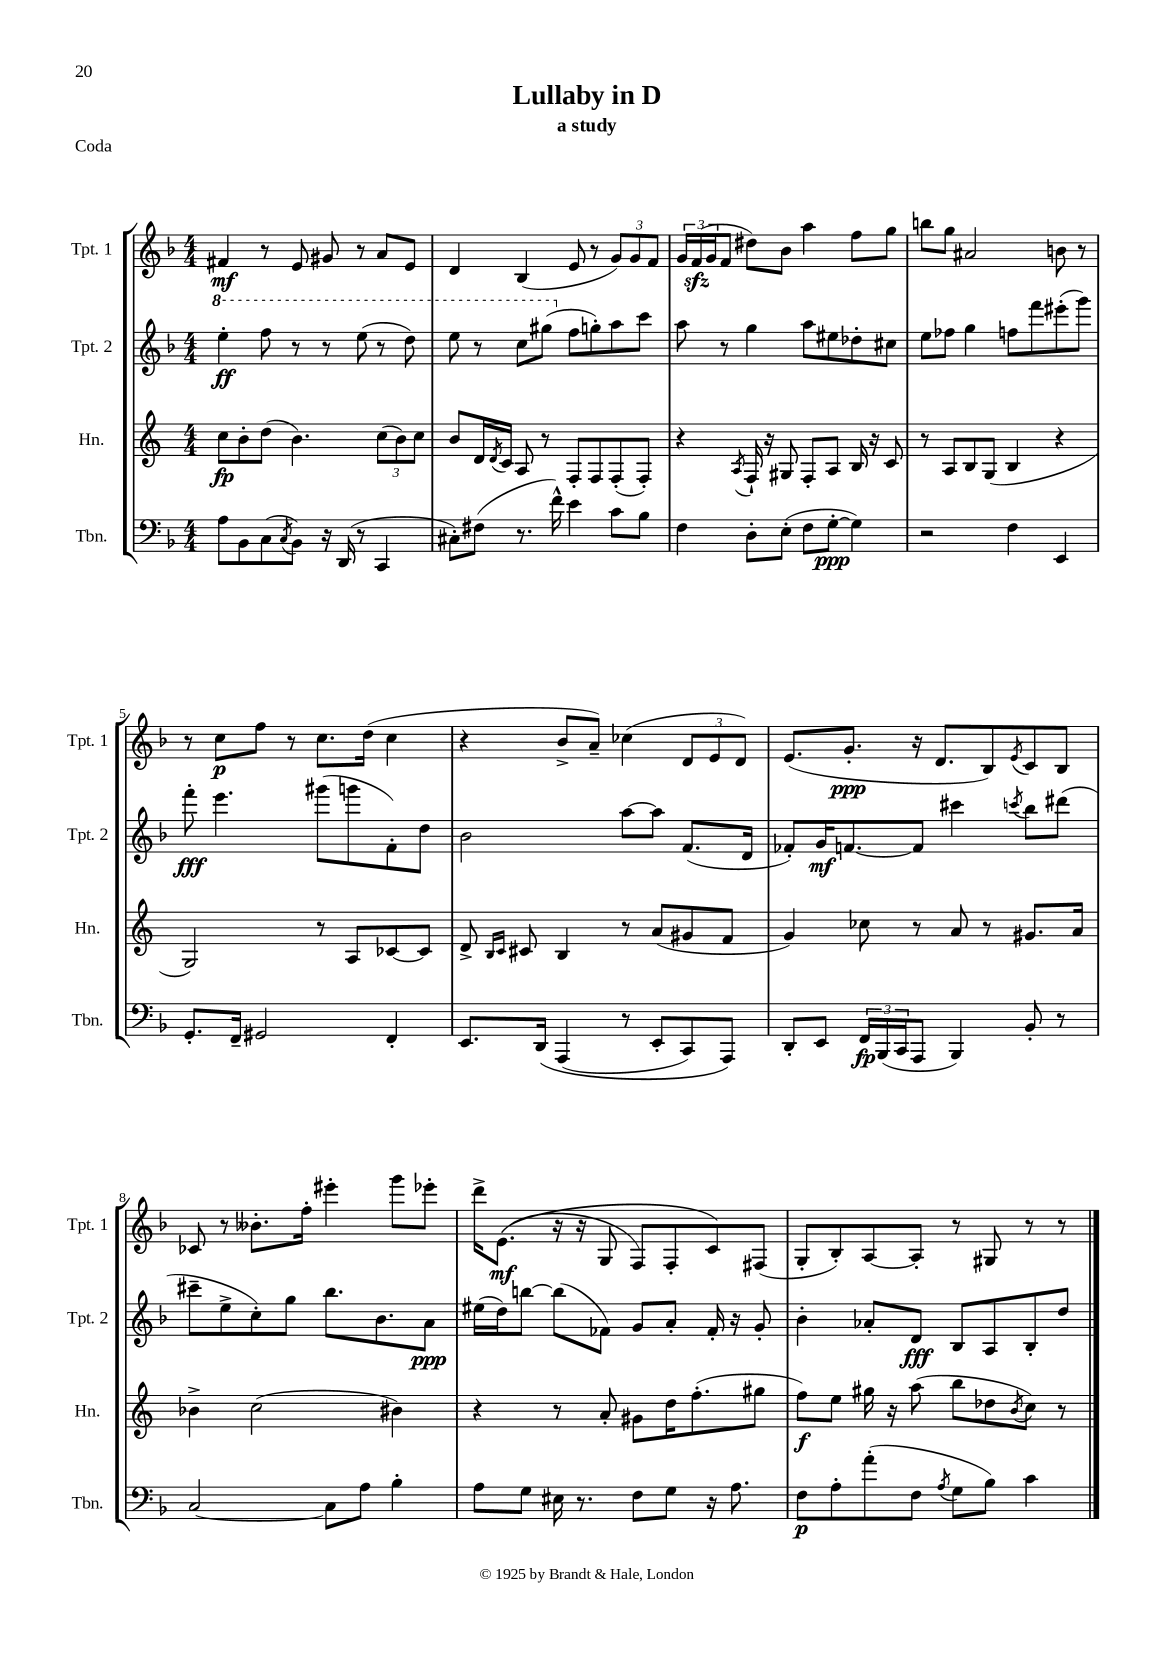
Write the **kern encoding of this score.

**kern	**kern	**kern	**kern
*staff4	*staff3	*staff2	*staff1
*clefF4	*clefG2	*clefG2	*clefG2
*k[b-]	*k[]	*k[b-]	*k[b-]
*M4/4	*M4/4	*M4/4	*M4/4
8A\L	8cc\L	4eee'\	4f#/
8BB-\	8b'\	.	.
(8C\	(8dd\J	8fff\	8r
8qC/	.	.	.
8BB-\J)	4.b\)	8r	8e/
16r	.	8r	8g#/
(16DD/	.	.	.
8r	.	(8eee\	8r
4CC/	(12cc\L	8r	8a/L
.	12b\)	.	.
.	.	8ddd\)	8e/J
.	12cc\J	.	.
=	=	=	=
8C#'\L)	8b/L	8eee\	4d/
(8F#\J	16d/L	8r	.
.	8qd/	.	.
.	16c/JJ	.	.
8.r	8A/	8ccc\L	(4B-/
.	8r	(8ggg#\J	.
16f^^\)	.	.	.
4e\	8F'/L	8ff\L	8e/
.	8F/	8gg'\)	8r
8c\L	(8F'/	8aa\	12g/L)
.	.	.	12g/
8B-\J	8F'/J)	8ccc\J	.
.	.	.	12f/J
=	=	=	=
4F\	4r	8aa\	24g/LL
.	.	.	(24f/
.	.	.	24g/J
.	.	8r	8f/J
.	8qA/	.	.
8D'\L	16F`/	4gg\	8dd#\L)
.	16r	.	.
(8E'\J	8G#/	.	8b-\J
8F\L	8F'/L	8aa\L	4aa\
[8G'\J	8A/J	8ee#\	.
4G\])	16B/	8dd-'\	8ff\L
.	16r	.	.
.	8c/	8cc#\J	8gg\J
=	=	=	=
2r	8r	8ee\L	8bb\L
.	8A/L	8ff-\J	8gg\J
.	8B/	4gg\	2a#/
.	(8G/J	.	.
4F\	4B/	8ff\L	.
.	.	8fff\	.
4EE/	4r	(8eee#'\	8b\
.	.	8ggg\J)	8r
=	=	=	=
8.GG'/L	2G/)	8fff'\	8r
.	.	4.eee\	8cc\L
16FF~/Jk	.	.	.
2GG#/	.	.	8ff\J
.	.	.	8r
.	8r	(8ggg#\L	8.cc\L
.	8A/L	8ggg\	.
.	.	.	(16dd\Jk
4FF'/	[8c-/	8f'\)	4cc\
.	8c-/]J	8dd\J	.
=	=	=	=
8.EE/L	8d^/	2b-\	4r
.	16qqB/LL	.	.
.	16qqc/JJ	.	.
.	8c#/	.	.
&(16DD/Jk	.	.	.
(4AAA/	4B/	.	8b-^/L
.	.	.	8a~/J)
8r	8r	[8aa\L	(4cc-\
8EE'/L	(8a/L	8aa\]J	.
8CC/)	8g#/	(8.f/L	12d/L
.	.	.	12e/
8AAA/J&)	8f/J	.	.
.	.	.	12d/J)
.	.	16d/Jk	.
=	=	=	=
8DD'/L	4g/)	8f-'/L)	(8.e/L
8EE/J	.	16g/K	.
.	.	[8.f/	8.g'/J
24FF/LL	8cc-\	.	.
(24BBB-/	.	.	.
24CC/J	.	.	.
8AAA/J	8r	8f/]J	16r
.	.	.	8.d/L
4BBB-/)	8a/	4ccc#\	.
.	8r	.	8B-/)
.	.	8qccc/	8qe/
8BB-'/	8.g#/L	8bb-\L	8c/
8r	.	(8ddd#\J	8B-/J
.	16a/Jk	.	.
=	=	=	=
[2C/	4b-^\	8ccc#~\L	8c-/
.	.	8ee^\	8r
.	(2cc\	8cc'\)	8.b--'\L
.	.	8gg\J	.
.	.	.	16ff'\Jk
8C\]L	.	8.bb-\L	4eee#'\
8A\J	.	.	.
.	.	8.b-\	.
4B-'\	4b#\)	.	8ggg\L
.	.	8a\J	8eee-'\J
=	=	=	=
8A\L	4r	(16ee#\LL	16ddd^\LK
.	.	16dd\J)	&((8.e\J
8G\J	.	[8bb\J	.
16E#\	8r	(8bb\]L	16r
8.r	.	.	16r
.	8a'/	8f-\J)	8G/
8F\L	8g#\L	8g/L	8F/L)
8G\J	16dd\K	8a'/J	8F'/
.	(8.ff'\	.	.
16r	.	16f-'/	8c/&)
8.A\	.	16r	.
.	8gg#\J	8g'/	(8F#/J
=	=	=	=
8F\L	8ff\L)	4b-'\	8G'/L
8A'\	8ee\J	.	8B-'/)
(8a'\	16gg#\	8a-'/L	[8A/
.	16r	.	.
8F\J	(8aa\	8d/J	8A'/]J
8qA/	.	.	.
8G\L	8bb\L	8B-/L	8r
8B-\J)	8dd-\	8A/	8G#/
.	8qb/	.	.
4c\	8cc\J)	8B-'/	8r
.	8r	8dd/J	8r
==	==	==	==
*-	*-	*-	*-
